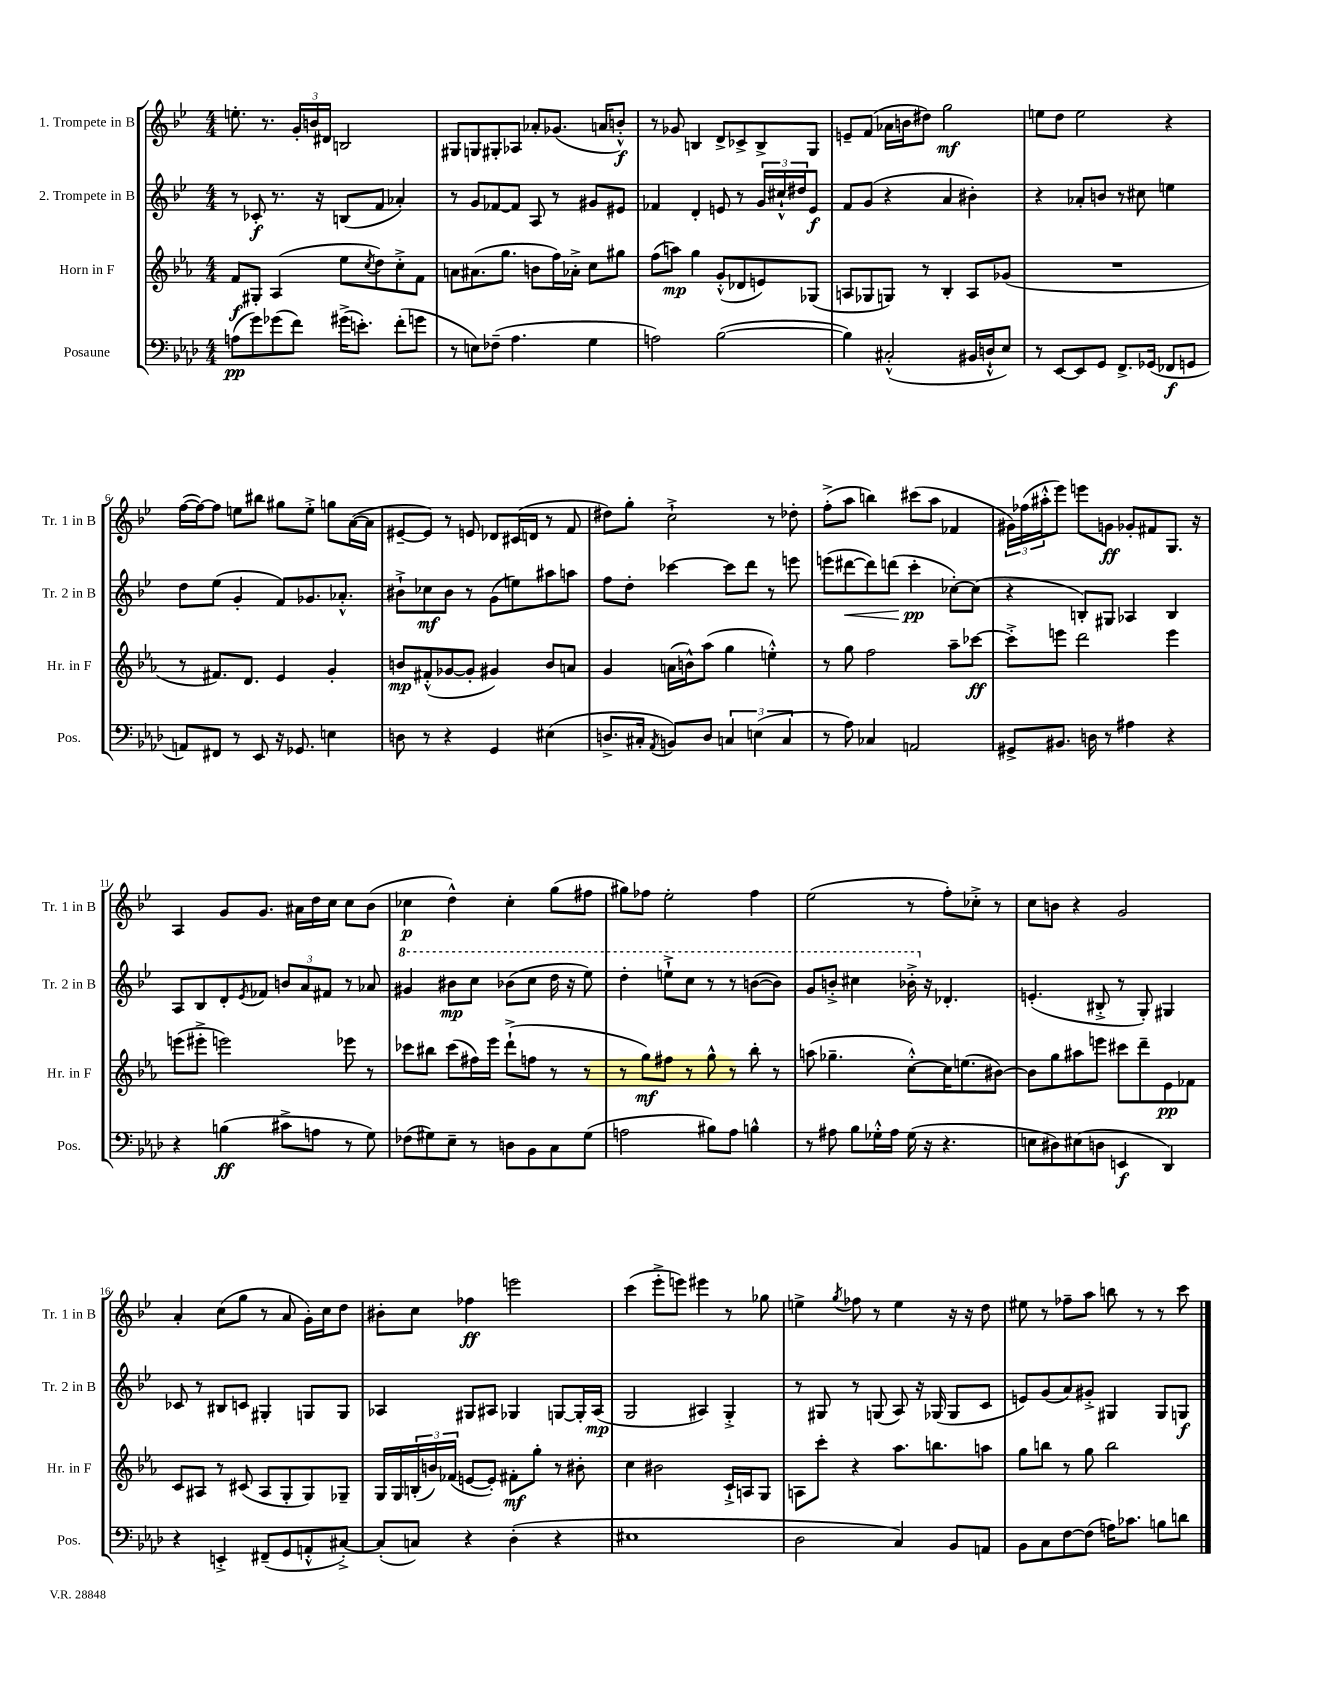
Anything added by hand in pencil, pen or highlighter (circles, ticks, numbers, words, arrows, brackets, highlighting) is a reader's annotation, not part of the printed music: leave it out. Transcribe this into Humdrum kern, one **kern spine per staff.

**kern	**kern	**kern	**kern
*staff4	*staff3	*staff2	*staff1
*clefF4	*clefG2	*clefG2	*clefG2
*k[b-e-a-d-]	*k[b-e-a-]	*k[b-e-]	*k[b-e-]
*M4/4	*M4/4	*M4/4	*M4/4
(8A	8f	8r	8.ee'
8g)	8G#'	8c-'	.
.	.	.	8.r
(8g-	(4A-	8.r	.
8f)	.	.	24g'
.	.	.	24b
.	.	16r	.
.	.	.	24d#
(16g#^	8ee-	(8B	2B
8.e')	.	.	.
.	8qcc	.	.
.	8dd)	8f	.
(8f'	8cc'^	4a-')	.
8g	8f	.	.
=	=	=	=
8r	8a	8r	8G#
8E)	(8.a#	8g	8G
(8F-~	.	[8f-	8G#'
.	8.gg	.	.
4.A-	.	8f-]	8A-
.	8b	8A	8a-'
.	16ff)	8r	(8.g-
.	16a-'^	.	.
4G	8cc	8g#	.
.	.	.	16a
.	8gg#	8e#	8b'^^)
=	=	=	=
2A)	(8ff	4f-	8r
.	8aa)	.	8g-
.	4gg	4d'	4B
([2B-	(8g'^^	8e	8d^
.	8d-	8r	8c-^
.	8e)	24g	8B^
.	.	24cc#`^^	.
.	.	24dd#	.
.	(8G-	8e	8G
=	=	=	=
4B-])	8A	8f	8e~
.	8G-	(8g	(8f
(2C#'^^	8G)	4r	16a-
.	.	.	16b
.	8r	.	8dd#)
.	4B-'	4a	2gg
16BB#	8A	4b#')	.
16D`^^	.	.	.
8E-)	(8g-	.	.
=	=	=	=
8r	1r	4r	8ee
[8EE-	.	.	8dd
8EE-]	.	8a-'	2ee
8GG	.	8b	.
8.FF^	.	8r	.
.	.	8cc#	.
(16GG-	.	.	.
8FF-	.	4ee	4r
8GG	.	.	.
=	=	=	=
8AA)	8r	8dd	([16ff
.	.	.	16ff_)
8FF#	8.f#)	(8ee-	8ff]
8r	.	4g'	8ee
.	8.d	.	.
8EE-	.	.	8bb#
16r	4e-	8f)	8gg#
8.GG-	.	.	.
.	.	8.g-	8ee'^
4E	4g'	.	8gg
.	.	8.a-'^^	.
.	.	.	([16a
.	.	.	16a]
=	=	=	=
8D	8b	8b#`^	[8e#~
8r	(8f#'^^	8cc-	8e#])
4r	[8g-	8b#	8r
.	8g-']	8r	8e
4GG	4g#)	(8g	8d-
.	.	8ee)	(16c#
.	.	.	16d
(4E#	8b	8aa#	8r
.	8a	8aa	8f
=	=	=	=
8.D^	4g	8ff	8dd#)
.	.	8dd'	8gg'
16C#'	.	.	.
8qAA-	.	.	.
8BB)	(16a	[4ccc-	2cc`^
.	16b^^)	.	.
8D	(8aa-	.	.
6C	4gg	8ccc-]	.
.	.	8ddd	.
(6E	.	.	.
.	4ee'^^)	8r	8r
6C	.	.	.
.	.	8eee	8dd-'
=	=	=	=
8r	8r	(8eee	(8ff'^
8A-)	8gg	[8ddd#	8aa
4C-	2ff	8ddd#])	4bb)
.	.	(8ddd	.
2AA	.	4ccc'	(8ccc#
.	.	.	8aa
.	8aa-~	[8cc-')	4f-
.	[8ccc-	(8cc-]	.
=	=	=	=
8GG#^	8ccc-'^]	4r	24g#)
.	.	.	(24ff-
.	.	.	24aa#'^^
8.BB#	8eee	.	8eee-)
.	2ddd	8B')	8eee
16D	.	.	.
8r	.	8G#	8g
4A#	.	4A-	8g-'
.	.	.	8f#
4r	4eee	4B	8.G
.	.	.	16r
=	=	=	=
4r	(8eee	8A	4A
.	8eee#'^	8B-	.
(4B	2eee)	8d'	8g
.	.	8qe-	.
.	.	8f-	8.g
8c#^	.	12b	.
.	.	.	16a#
.	.	12a	.
8A	.	.	16dd
.	.	12f#	.
.	.	.	16cc
8r	8eee-	8r	8cc
8G)	8r	8a-	(8b-
=	=	=	=
(8F-	8ccc-	4gg#	4cc-
8G#)	8bb#	.	.
8E-~	(8ccc-	8bb#	4dd^^)
8r	16ff#)	8ccc	.
.	16eee-	.	.
8D	(8ddd`^	(8bb-	4cc-'
8BB-	8ff	8ccc	.
8C	8r	16ddd	(8gg
.	.	16r	.
(8G#	8r	8eee-)	8ff#
=	=	=	=
2A	8r	4ddd'	8gg#)
.	8gg)	.	8ff-
.	8ff#	8eee`^	2ee-'
.	8r	8ccc	.
8B#)	8gg^^	8r	.
8A	8r	8r	.
4B^^	8bb-'	([8bb	4ff-
.	8r	8bb])	.
=	=	=	=
8r	(8aa	8gg	(2ee-
8A#	4.gg-~	8bb'^	.
8B-	.	4ccc#	.
16G-'^^	.	.	.
16A#	.	.	.
(16G-	[8cc'^^)	16bb-'^	8r
16r	.	16r	.
4.r	16cc]	4.d-'	8ff')
.	(8.ee	.	.
.	.	.	8cc-'^
.	[8b#)	.	8r
=	=	=	=
8E	8b#]	(4.e'	8cc
8D#)	8gg	.	8b
(8E#	8aa#	.	4r
8D	8eee	8B#'^	.
4EE	8ccc#	8r	2g
.	8ddd~	8G')	.
4DD-)	8e-	4G#	.
.	8f-	.	.
=	=	=	=
4r	8c	8c-	4a'
.	8A#	8r	.
4EE'^	8r	8B#	(8cc
.	(8c#	8c	8gg
(8FF#~	8A#	4G#'	8r
8GG	8G'	.	8a
8AA'^^	8G)	8G	16g')
.	.	.	16cc
[8C#'^)	8G-~	8G	8dd
=	=	=	=
(8C#']	16G	4A-	8b#'
.	16G	.	.
8C)	(24B'	.	8cc
.	24b)	.	.
.	(24f-	.	.
4r	[8e	8G#	4ff-
.	8e'])	8A#	.
(4D-'	8f#'	4G-	2eee
.	8gg'	.	.
4r	8r	[8G	.
.	8b#'	16G']	.
.	.	(16A#	.
=	=	=	=
1E#	4cc	2G	(4ccc
.	2b#	.	8eee-'^
.	.	.	8eee)
.	.	4A#)	4eee#
.	16c`^	4G'^	8r
.	16A	.	.
.	8G	.	8gg-
=	=	=	=
2D-	8A	8r	4ee^
.	8ccc'	8G#	.
.	.	.	8qgg
.	4r	8r	8ff-
.	.	(8G	8r
4C)	8.aa-	8A)	4ee
.	.	16r	.
.	8.bb	(16G-	.
8BB-	.	8G-	16r
.	.	.	16r
8AA	8aa	8c	8dd
=	=	=	=
8BB-	8gg	8e)	8ee#
8C	8bb	(8g	8r
[8F	8r	8a)	8ff-~
(8F]	8gg	8g#'^	8aa
16A)	2bb	4G#	8bb
8.c-	.	.	.
.	.	.	8r
8B	.	8G#	8r
8d	.	8G	8ccc
==	==	==	==
*-	*-	*-	*-
